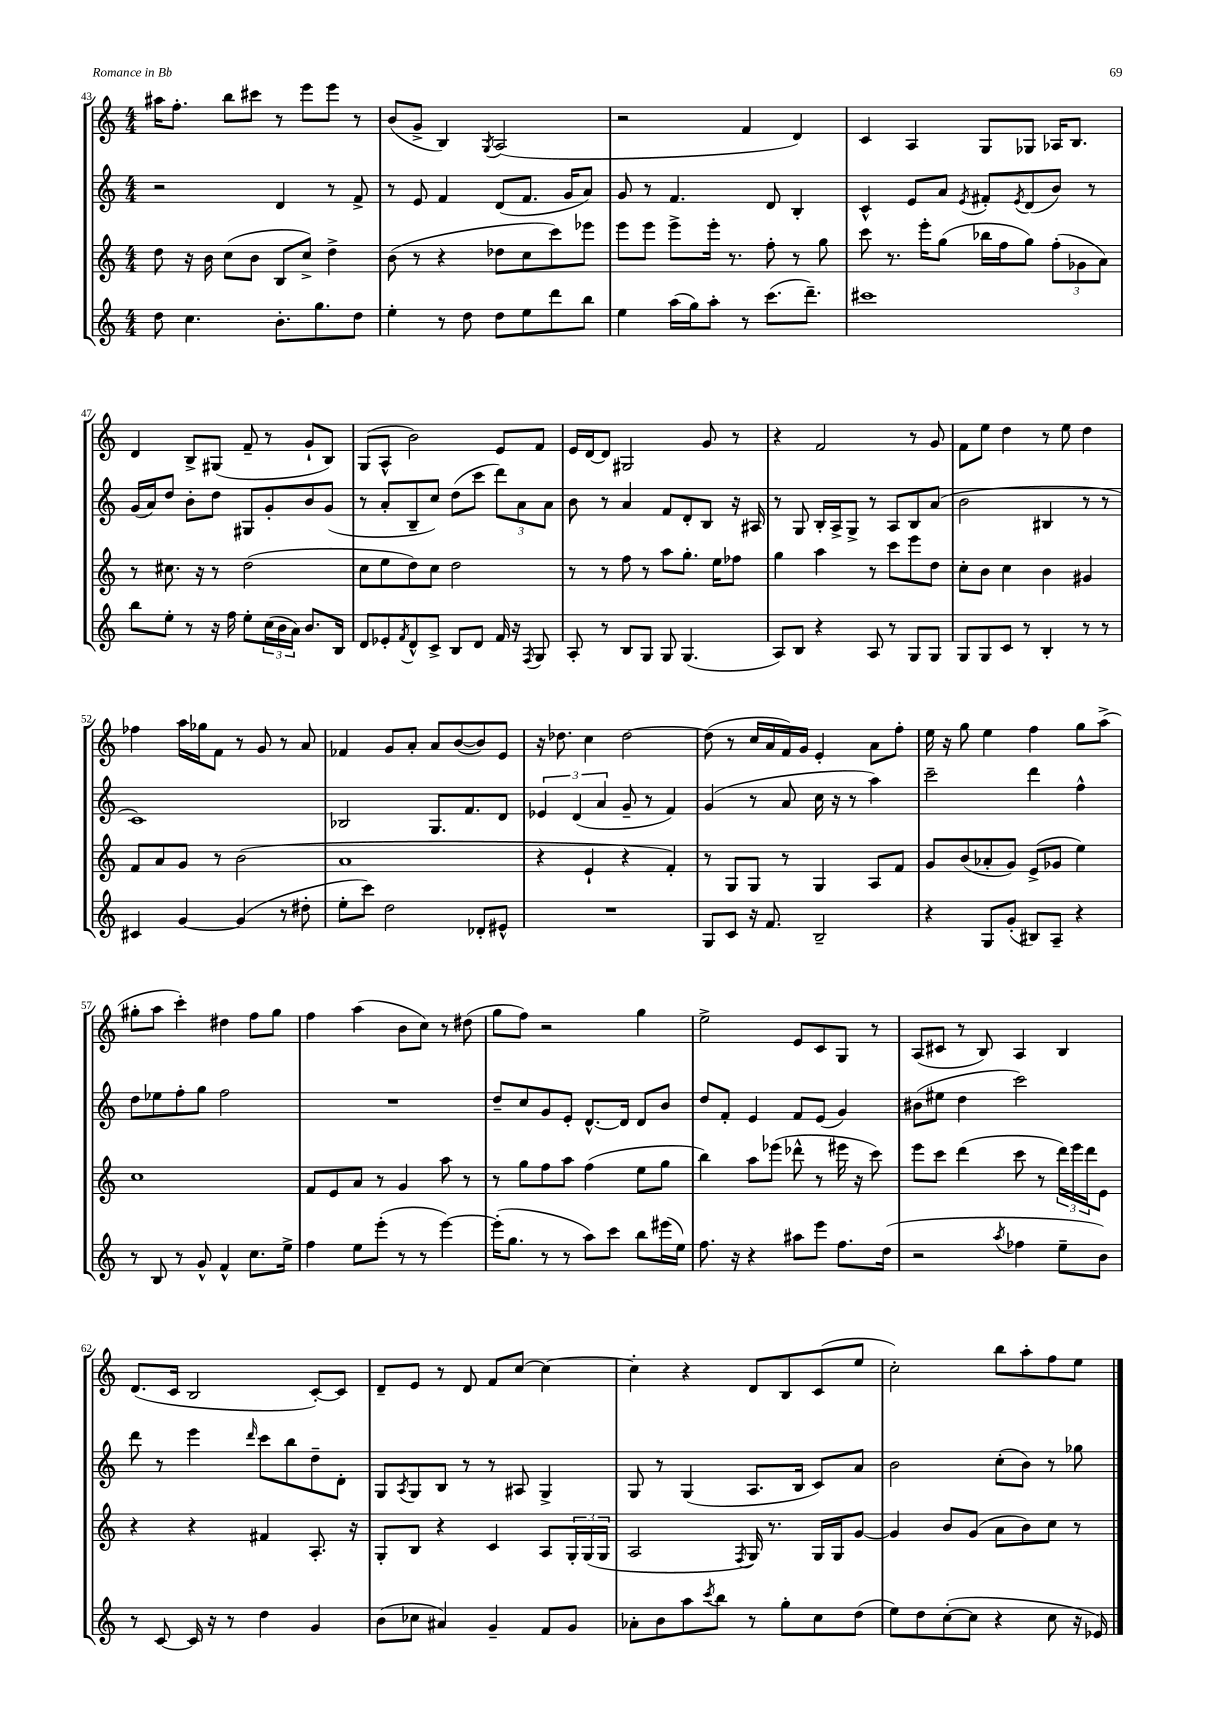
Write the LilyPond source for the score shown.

<<
\new StaffGroup <<
\new Staff = "s0" {
    \clef treble \key c \major \numericTimeSignature \time 4/4
    ais''16 f''8.-. b''8 cis'''8 r8 e'''8 e'''8 r8 |
    b'8( g'8-> b4) \acciaccatura { g8 } a2( |
    r2 f'4 d'4) |
    c'4 a4 g8 ges8 aes16 b8. |
    d'4 b8-> gis8( f'8-- r8 g'8-! b8) |
    g8( a8-^ b'2) e'8 f'8 |
    e'16 d'16~ d'8 gis2 g'8 r8 |
    r4 f'2 r8 g'8 |
    f'8 e''8 d''4 r8 e''8 d''4 |
    fes''4 a''16 ges''16 f'8 r8 g'8 r8 a'8 |
    fes'4 g'8 a'8-. a'8 b'8~( b'8) e'8 |
    r16 des''8. c''4 des''2~ |
    des''8( r8 c''16 a'16 f'16) g'16 e'4-. a'8 f''8-. |
    e''16 r16 g''8 e''4 f''4 g''8 a''8->( |
    gis''8-. a''8 c'''4-.) dis''4 f''8 gis''8 |
    f''4 a''4( b'8 c''8) r8 dis''8( |
    g''8 f''8) r2 g''4 |
    e''2-> e'8 c'8 g8 r8 |
    a8( cis'8 r8 b8) a4 b4 |
    d'8.( c'16 b2 c'8~-.) c'8 |
    d'8-- e'8 r8 d'8 f'8 c''8~ c''4~ |
    c''4-. r4 d'8 b8 c'8( e''8 |
    c''2-.) b''8 a''8-. f''8 e''8 \bar "|." |
}
\new Staff = "s1" {
    \clef treble \key c \major \numericTimeSignature \time 4/4
    r2 d'4 r8 f'8-> |
    r8 e'8 f'4 d'8( f'8. g'16 a'8) |
    g'8 r8 f'4. d'8 b4-. |
    c'4-^ e'8 a'8 \acciaccatura { e'8 } fis'8-. \acciaccatura { e'8 } d'8( b'8) r8 |
    g'16( a'16) d''8 b'8-. d''8 gis8 g'8-. b'8 g'8( |
    r8 a'8-. b8-- c''8) d''8( c'''8 \tuplet 3/2 { d'''8) a'8 a'8 } |
    b'8 r8 a'4 f'8 d'8-. b8 r16 ais16 |
    r8 g8 b16-. a16-> g8-> r8 a8 b8 a'8( |
    b'2 bis4 r8 r8 |
    c'1) |
    bes2 g8. f'8. d'8 |
    \tuplet 3/2 { ees'4 d'4( a'4 } g'8-- r8 f'4) |
    g'4( r8 a'8 c''16 r16 r8 a''4) |
    c'''2-- d'''4 f''4-^ |
    d''8 ees''8 f''8-. g''8 f''2 |
    R1 |
    d''8-- c''8 g'8 e'8-. d'8.~-^ d'16 d'8 b'8 |
    d''8 f'8-. e'4 f'8 e'8( g'4) |
    bis'8( eis''8 d''4 c'''2) |
    d'''8 r8 e'''4 \grace { d'''16 } c'''8 b''8 d''8-- d'8-. |
    g8 \acciaccatura { a8 } g8 b8 r8 r8 ais8 g4-> |
    g8 r8 g4( a8. b16 c'8) a'8 |
    b'2 c''8-.( b'8) r8 ges''8 \bar "|." |
}
\new Staff = "s2" {
    \clef treble \key c \major \numericTimeSignature \time 4/4
    d''8 r16 b'16 c''8( b'8 b8 c''8->) d''4-> |
    b'8( r8 r4 des''8 c''8 c'''8) ees'''8 |
    e'''8 e'''8 e'''8-> e'''16-. r8. f''8-. r8 g''8 |
    c'''8 r8. e'''16-. g''8( bes''16 f''16 g''8) \tuplet 3/2 { f''8-.( ges'8 a'8) } |
    r8 cis''8. r16 r8 d''2( |
    c''8 e''8 d''8) c''8 d''2 |
    r8 r8 f''8 r8 a''8 g''8.-. e''16 fes''8 |
    g''4 a''4 r8 c'''8 e'''8 d''8 |
    c''8-. b'8 c''4 b'4 gis'4 |
    f'8 a'8 g'8 r8 b'2( |
    a'1 |
    r4 e'4-! r4 f'4-.) |
    r8 g8 g8 r8 g4 a8 f'8 |
    g'8 b'8( aes'8-. g'8) e'8->( ges'8 e''4) |
    c''1 |
    f'8 e'8 a'8 r8 g'4 a''8 r8 |
    r8 g''8 f''8 a''8 f''4( e''8 g''8 |
    b''4) a''8 ees'''8( des'''8-^ r8 eis'''16 r16 c'''8) |
    e'''8 c'''8 d'''4( c'''8 r8 \tuplet 3/2 { d'''16) e'''16 d'''16 } e'8 |
    r4 r4 fis'4 a8.-. r16 |
    g8-. b8 r4 c'4 a8 \tuplet 3/2 { g16-. g16( g16 } |
    a2 \acciaccatura { f8 } g16) r8. g16 g16 g'8~ |
    g'4 b'8 g'8( a'8 b'8) c''8 r8 \bar "|." |
}
\new Staff = "s3" {
    \clef treble \key c \major \numericTimeSignature \time 4/4
    d''8 c''4. b'8.-. g''8. d''8 |
    e''4-. r8 d''8 d''8 e''8 d'''8 b''8 |
    e''4 a''16( g''16) a''8-. r8 c'''8.( d'''8.--) |
    cis'''1 |
    b''8 e''8-. r8 r16 f''16 e''8-. \tuplet 3/2 { c''16( b'16 a'16) } b'8. b16 |
    d'8 ees'8-. \acciaccatura { f'8 } d'8-^ c'8-> b8 d'8 f'16 r16 \acciaccatura { f8 } g8 |
    a8-. r8 b8 g8 g8 g4.( |
    a8) b8 r4 a8 r8 g8 g8 |
    g8 g8 c'8 r8 b4-. r8 r8 |
    cis'4 g'4~ g'4( r8 dis''8-. |
    e''8-. c'''8) d''2 des'8-. eis'8-^ |
    R1 |
    g8 c'8 r16 f'8. b2-- |
    r4 g8 g'8-.( bis8) a8-- r4 |
    r8 b8 r8 g'8-^ f'4-^ c''8. e''16-> |
    f''4 e''8 e'''8-.( r8 r8 e'''4~) |
    e'''16-.( g''8. r8 r8 a''8) c'''8 b''8 eis'''16( e''16) |
    f''8. r16 r4 ais''8 e'''8 f''8. d''16( |
    r2 \acciaccatura { a''8 } fes''4 e''8-- b'8) |
    r8 c'8~ c'16 r16 r8 d''4 g'4 |
    b'8( ces''8 ais'4) g'4-- f'8 g'8 |
    aes'8-. b'8 a''8 \acciaccatura { c'''8 } b''8 r8 g''8-. c''8 d''8( |
    e''8) d''8 c''8~-.( c''8 r4 c''8 r16 ees'16) \bar "|." |
}
>>
>>
\layout { \context { \Score currentBarNumber = #43 } }
